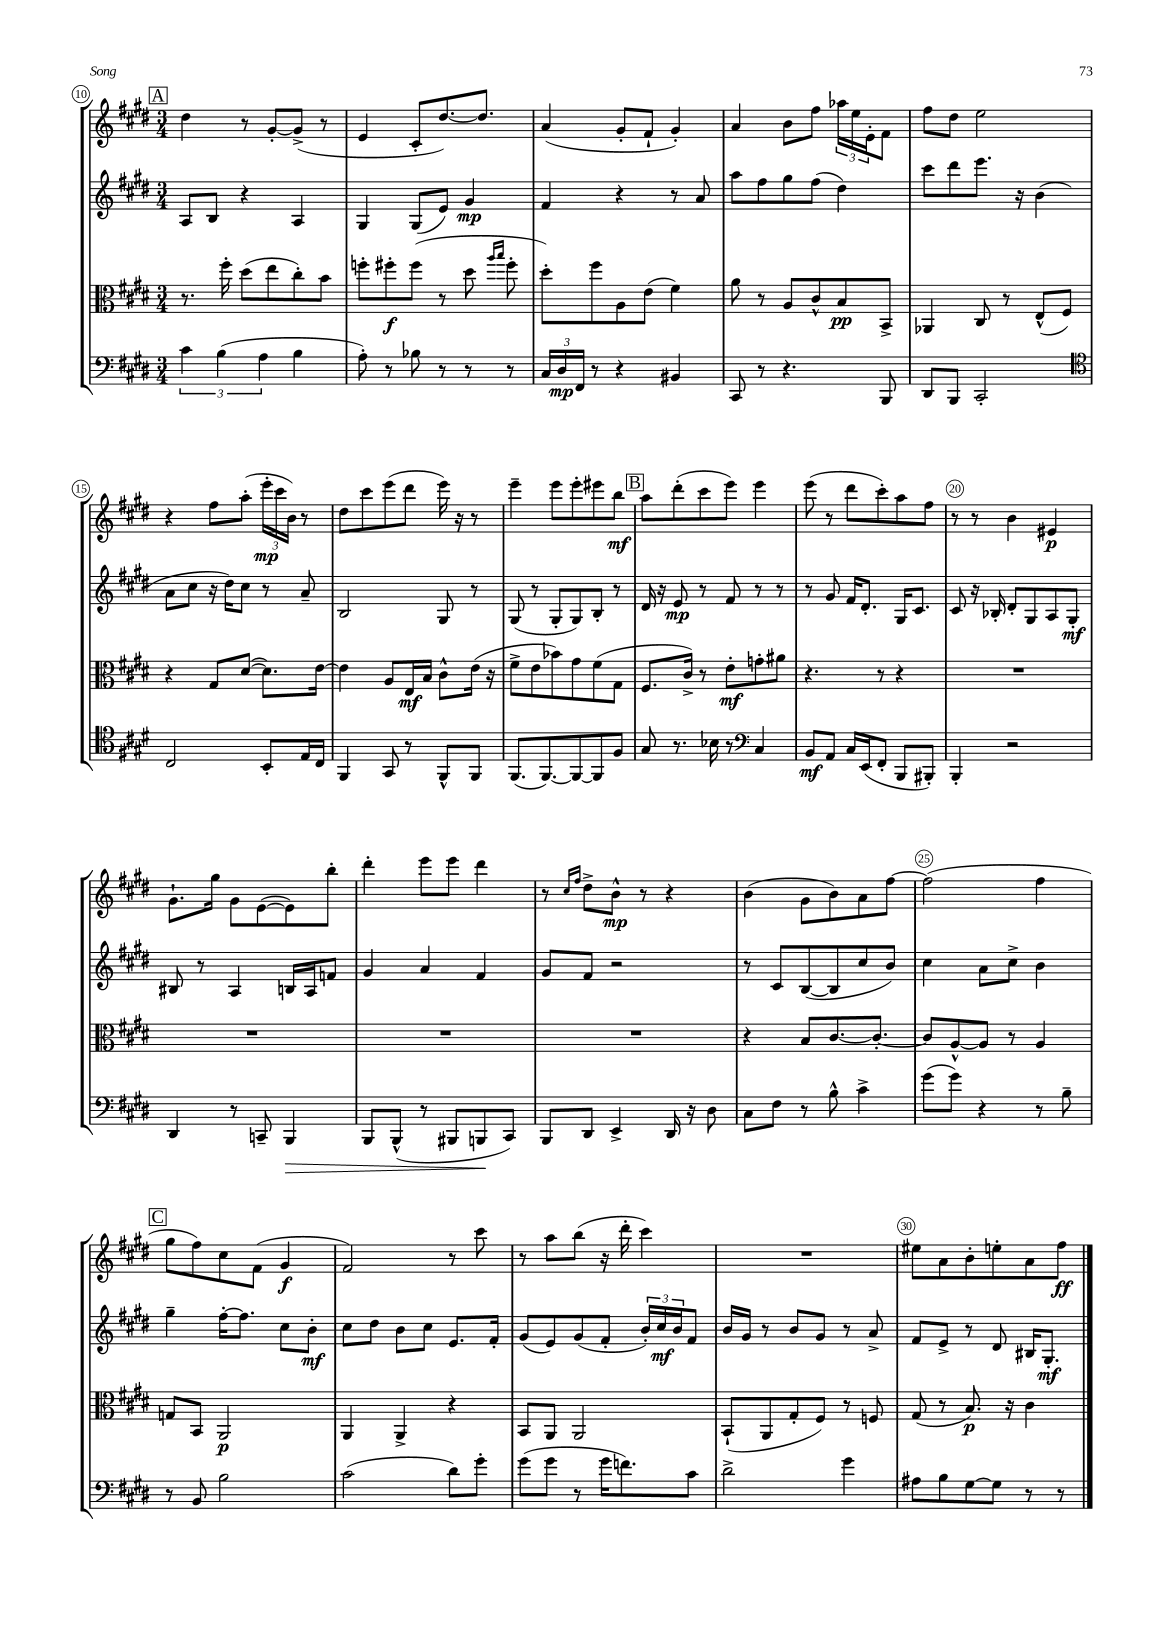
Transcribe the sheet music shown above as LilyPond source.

<<
\new StaffGroup <<
\new Staff = "s0" {
    \clef treble \key e \major \numericTimeSignature \time 3/4
    \mark \markup { \box "A" } dis''4 r8 gis'8~-. gis'8->( r8 |
    e'4 cis'8-. dis''8.~) dis''8. |
    a'4( gis'8-. fis'8-! gis'4-.) |
    a'4 b'8 fis''8 \tuplet 3/2 { aes''16 e''16 e'16-. } fis'8 |
    fis''8 dis''8 e''2 |
    r4 fis''8 a''8-.( \tuplet 3/2 { e'''16-.\mp cis'''16 b'16) } r8 |
    dis''8 cis'''8 e'''8( dis'''8 e'''16) r16 r8 |
    e'''4-- e'''8 e'''8-. eis'''8 b''8\mf |
    \mark \markup { \box "B" } a''8 dis'''8-.( cis'''8 e'''8) e'''4 |
    e'''8( r8 dis'''8 cis'''8-.) a''8 fis''8 |
    r8 r8 b'4 eis'4\p |
    gis'8.-! gis''16 gis'8 e'8~( e'8) b''8-. |
    dis'''4-. e'''8 e'''8 dis'''4 |
    r8 \grace { cis''16 fis''16 } dis''8-> b'8-^\mp r8 r4 |
    b'4( gis'8 b'8) a'8 fis''8~ |
    fis''2( fis''4 |
    \mark \markup { \box "C" } gis''8 fis''8) cis''8 fis'8( gis'4\f |
    fis'2) r8 cis'''8 |
    r8 a''8 b''8( r16 dis'''16-. cis'''4) |
    R2. |
    eis''8 a'8 b'8-. e''8-. a'8 fis''8\ff \bar "|." |
}
\new Staff = "s1" {
    \clef treble \key e \major \numericTimeSignature \time 3/4
    \mark \markup { \box "A" } a8 b8 r4 a4 |
    gis4 gis8( e'8) gis'4\mp |
    fis'4 r4 r8 a'8 |
    a''8 fis''8 gis''8 fis''8( dis''4) |
    cis'''8 dis'''8 e'''8. r16 b'4( |
    a'8 cis''8 r16 dis''16) cis''8 r8 a'8-- |
    b2 gis8 r8 |
    gis8( r8 gis8-. gis8) b8-. r8 |
    \mark \markup { \box "B" } dis'16 r16 e'8\mp r8 fis'8 r8 r8 |
    r8 gis'8 fis'16 dis'8.-. gis16 cis'8. |
    cis'8 r16 bes16-. dis'8-. gis8 a8 gis8-.\mf |
    bis8 r8 a4 b16 a16 f'8 |
    gis'4 a'4 fis'4 |
    gis'8 fis'8 r2 |
    r8 cis'8 b8~( b8 cis''8 b'8) |
    cis''4 a'8 cis''8-> b'4 |
    \mark \markup { \box "C" } gis''4-- fis''16~-. fis''8. cis''8 b'8-.\mf |
    cis''8 dis''8 b'8 cis''8 e'8. fis'16-. |
    gis'8( e'8) gis'8( fis'8-. \tuplet 3/2 { b'16-.) cis''16\mf b'16 } fis'8 |
    b'16 gis'16 r8 b'8 gis'8 r8 a'8-> |
    fis'8 e'8-> r8 dis'8 bis16 gis8.-.\mf \bar "|." |
}
\new Staff = "s2" {
    \clef alto \key e \major \numericTimeSignature \time 3/4
    \mark \markup { \box "A" } r8. fis''16-. dis''8( e''8 cis''8-.) b'8 |
    f''8-. fis''8-.\f fis''8( r8 dis''8 \grace { a''16 b''16 } fis''8-. |
    dis''8-.) fis''8 a8 e'8( fis'4) |
    a'8 r8 a8 cis'8-^ b8\pp b,8-> |
    aes,4 cis8 r8 e8-^( fis8) |
    r4 gis8 dis'8~( dis'8.) e'16~ |
    e'4 a8 e16\mf b16 cis'8-^ e'16( r16 |
    fis'8-> e'8 bes'8) gis'8 fis'8( gis8 |
    \mark \markup { \box "B" } fis8. cis'16->) r8 e'8-.\mf g'8-. ais'8 |
    r4. r8 r4 |
    R2. |
    R2. |
    R2. |
    R2. |
    r4 b8 cis'8.~ cis'8.~-. |
    cis'8 a8~-^ a8 r8 a4 |
    \mark \markup { \box "C" } g8 b,8 a,2\p |
    a,4 a,4-> r4 |
    b,8 a,8 a,2 |
    b,8-!( a,8 gis8-. fis8) r8 f8 |
    gis8( r8 b8.\p) r16 cis'4 \bar "|." |
}
\new Staff = "s3" {
    \clef bass \key e \major \numericTimeSignature \time 3/4
    \mark \markup { \box "A" } \tuplet 3/2 { cis'4 b4( a4 } b4 |
    a8-.) r8 bes8 r8 r8 r8 |
    \tuplet 3/2 { cis16 dis16\mp fis,16 } r8 r4 bis,4 |
    cis,8 r8 r4. b,,8 |
    dis,8 b,,8 cis,2-. |
    \clef tenor cis2 b,8-. e16 cis16 |
    fis,4 gis,8 r8 fis,8-^ fis,8 |
    fis,8.( fis,8.~) fis,8~ fis,8 fis8 |
    \mark \markup { \box "B" } gis8 r8. bes16 r8 \clef bass cis4 |
    b,8\mf a,8 cis16 e,16( fis,8-. b,,8 bis,,8-.) |
    b,,4-. r2 |
    dis,4 r8 c,8-- b,,4\> |
    b,,8 b,,8-^( r8 bis,,8 b,,8\! cis,8) |
    b,,8 dis,8 e,4-> dis,16 r16 dis8 |
    cis8 fis8 r8 b8-^ cis'4-> |
    gis'8( gis'8) r4 r8 b8-- |
    \mark \markup { \box "C" } r8 b,8 b2 |
    cis'2( dis'8) gis'8-. |
    gis'8( gis'8 r8 gis'16 f'8.) cis'8 |
    dis'2-> gis'4 |
    ais8 b8 gis8~ gis8 r8 r8 \bar "|." |
}
>>
>>
\layout { \context { \Score currentBarNumber = #10 \override BarNumber.break-visibility = ##(#f #t #t) barNumberVisibility = #(every-nth-bar-number-visible 5) \override BarNumber.stencil = #(make-stencil-circler 0.1 0.3 ly:text-interface::print) } }
